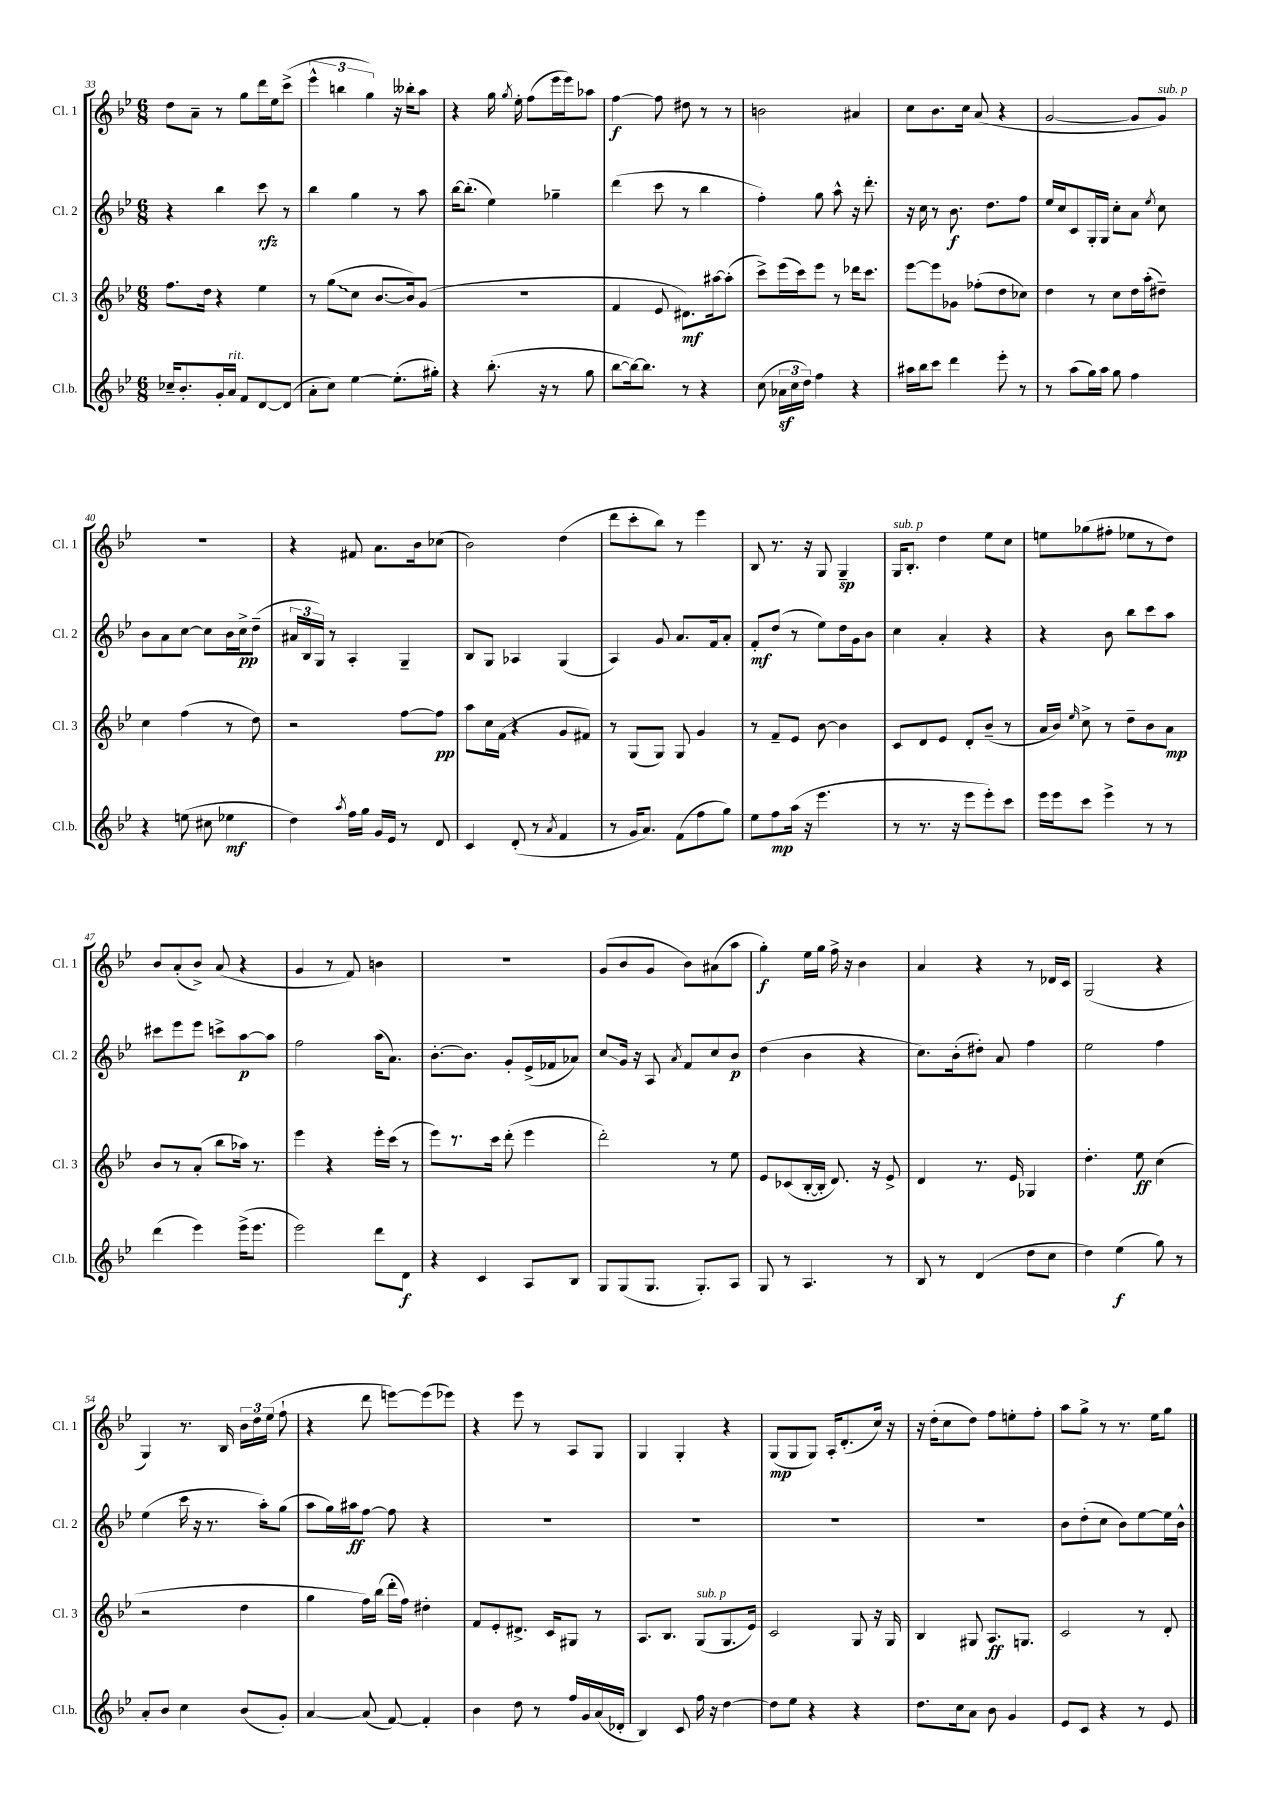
<<
\new StaffGroup <<
\new Staff = "s0" \with { instrumentName = "Cl. 1" shortInstrumentName = "Cl. 1" } {
    \clef treble \key bes \major \numericTimeSignature \time 6/8
    \autoBeamOff d''8[ a'8]-- r8 g''8[ d'''16 ees''16 c'''8]->( |
    \tuplet 3/2 { ees'''4-^ b''4 g''4) } r16 beses''16[-. a''8] |
    r4 g''16 \acciaccatura { g''8 } ees''16-. f''8[( ees'''16 ees'''16) aes''8] |
    f''4~\f f''8 dis''8 r8 r8 |
    b'2 ais'4 |
    c''8[ bes'8. c''16] a'8( r4 |
    g'2~ g'8[ g'8]^\markup { \italic "sub. p" }) |
    R2. |
    r4 fis'8 a'8.[ bes'16 ces''8]( |
    bes'2) d''4( |
    d'''8[ c'''8-. bes''8]) r8 ees'''4 |
    bes8 r8. r16 g8 g4--\sp |
    g16[^\markup { \italic "sub. p" } bes8.]-. d''4 ees''8[ c''8] |
    e''8[ ges''8( fis''8]-. ees''8[ r8 d''8]) |
    bes'8[ a'8-.( bes'8]->) a'8( r4 |
    g'4 r8 f'8) b'4 |
    R2. |
    g'8[( bes'8 g'8] bes'8[) ais'8( a''8] |
    g''4-.\f) ees''16[ g''16] f''16-> r16 bes'4 |
    a'4 r4 r8 des'16[ c'16] |
    g2( r4 |
    g4) r8. bes16 \tuplet 3/2 { bes'16[ d''16 ees''16]( } f''8-! |
    r4 d'''8 e'''8[~) e'''8( ees'''8]) |
    r4 ees'''8 r8 a8[ g8] |
    g4 g4-. r4 |
    g8[\mp( g8 g8]) a16[-. d'8.-.( c''16]) r16 |
    r16 d''16[-.( c''8 d''8]) f''8[ e''8-. f''8]-. |
    a''8[ g''8]-> r8 r8. ees''16[ g''8] \bar "|." |
}
\new Staff = "s1" \with { instrumentName = "Cl. 2" shortInstrumentName = "Cl. 2" } {
    \clef treble \key bes \major \numericTimeSignature \time 6/8
    \autoBeamOff r4 bes''4 c'''8\rfz r8 |
    bes''4 g''4 r8 a''8 |
    bes''16[~ bes''8.]-.( ees''4) ges''4-- |
    d'''4( c'''8 r8 bes''4 |
    f''4-.) g''8 a''8-^ r16 d'''8.-. |
    r16 c''16 r8 bes'8.\f d''8.[ f''8] |
    ees''16[ c''16 c'8 g16-. g16] c''8[-. a'8] \acciaccatura { ees''8 } c''8 |
    bes'8[ a'8 c''8]~ c''8[ bes'16 c''16->\pp d''8]--( |
    \tuplet 3/2 { ais'16[ bes16 g16]) } r8 a4-. g4-- |
    bes8[ g8] aes4 g4( |
    a4) g'8 a'8.[ f'16 a'8]-. |
    f'8[-.\mf d''8]( r8 ees''8[) d''16 g'16 bes'8] |
    c''4 a'4-. r4 |
    r4 bes'8 bes''8[ c'''8 a''8] |
    cis'''8[ ees'''8 ees'''8] c'''8[-> a''8~\p a''8] |
    f''2 a''16[( a'8.]) |
    bes'8.[~-. bes'8.] g'8[-. ees'16->( fes'16 aes'8]) |
    c''8[\glissando g'16] r16 a8 \acciaccatura { a'8 } f'8[ c''8 bes'8]\p |
    d''4( bes'4 r4 |
    c''8.[) bes'16-.( dis''8]-.) a'8 f''4 |
    ees''2 f''4 |
    ees''4( c'''16 r16 r8. a''16[-.) g''8]( |
    a''8[ g''16) ais''16\ff f''8]~ f''8 r4 |
    R2. |
    R2. |
    R2. |
    R2. |
    bes'8[ d''8-.( c''8] bes'8[) ees''8~ ees''16 bes'16]-^ \bar "|." |
}
\new Staff = "s2" \with { instrumentName = "Cl. 3" shortInstrumentName = "Cl. 3" } {
    \clef treble \key bes \major \numericTimeSignature \time 6/8
    \autoBeamOff f''8.[ d''16] r4 ees''4 |
    r8 \once \override Glissando.style = #'zigzag g''8[\glissando( c''8] bes'8.[~ bes'16) g'8]( |
    R2. |
    f'4 ees'8 dis'8.[\mf) ais''16~ ais''8]-.( |
    c'''8[->) ees'''16( c'''16) ees'''8] r8 des'''16[ c'''8.] |
    ees'''8[~ ees'''8 ges'8] fes''8[-.( d''8 ces''8]) |
    d''4 r8 c''8[ d''16 a''16-.( dis''8]--) |
    c''4 f''4( r8 d''8) |
    r2 f''8[~ f''8]\pp |
    a''8[ c''16 f'16]( r4 g'8[ fis'8]) |
    r8 g8[( g8]) g8 g'4 |
    r8 f'8[-- ees'8] bes'8~ bes'4 |
    c'8[ d'8 ees'8] d'8[-. bes'8]--( r8 |
    a'16[ bes'16]) \grace { ees''16 } c''8-> r8 d''8[-- bes'8 a'8]\mp |
    bes'8[ r8 a'8]-.( bes''8[ aes''16]) r8. |
    ees'''4 r4 ees'''16[-. c'''16]( r8 |
    ees'''8[) r8. c'''16] d'''8-.( ees'''4 |
    d'''2-.) r8 ees''8 |
    ees'8[ ces'8( bes16~-. bes16]-. d'8.) r16 ees'8-> |
    d'4 r8. ees'16 ges4 |
    d''4.-. ees''8\ff c''4( |
    r2 d''4 |
    g''4 f''16[) bes''16]( d'''16[-. f''16]) dis''4-. |
    f'8[ ees'8-. dis'8.]-> c'16[ gis8] r8 |
    a8.[ bes8.] g8[^\markup { \italic "sub. p" }( g8. ees'16]) |
    c'2 g8 r16 g16 |
    bes4 gis8 a8.[\ff g8.] |
    c'2 r8 d'8-. \bar "|." |
}
\new Staff = "s3" \with { instrumentName = "Cl.b." shortInstrumentName = "Cl.b." } {
    \clef treble \key bes \major \numericTimeSignature \time 6/8
    \autoBeamOff ces''16[-- bes'8.-. g'16-. a'16]^\markup { \italic "rit." } f'8[ d'8~ d'8]( |
    a'8[-. c''8]) ees''4~ ees''8.[-.( gis''16]-.) |
    r4 bes''8.-.( r16 r8 g''8 |
    bes''8[~ bes''16~) bes''8.] r8 r4 |
    c''8( \tuplet 3/2 { aes'16[\sf c''16 d''16]) } f''4 r4 |
    ais''16[ bes''16 c'''8] d'''4 ees'''8-. r8 |
    r8 a''8[( g''16) a''16] g''8 f''4 |
    r4 e''8( cis''8 ees''4\mf |
    d''4) \acciaccatura { a''8 } f''16[ g''16] g'16[ ees'16] r8 d'8 |
    c'4 d'8-.( r8 \acciaccatura { a'8 } f'4 |
    r8 g'16[ a'8.]) f'8[( f''8 g''8]) |
    ees''8[ f''8\mp a''16]( r16 ees'''4. |
    r8 r8. r16 ees'''8[ ees'''8-.) c'''8] |
    ees'''16[ ees'''16 c'''8] ees'''4-> r8 r8 |
    d'''4( ees'''4) ees'''16[->( ees'''8.] |
    ees'''2) d'''8[ d'8]\f |
    r4 c'4 a8[ bes8] |
    g8[ g8( g8.] g8.[-.) a8] |
    g8 r8 a4. r8 |
    bes8 r8 d'4( d''8[ c''8] |
    d''4) ees''4\f( g''8) r8 |
    a'8[-. bes'8] c''4 bes'8[( g'8]-.) |
    a'4~ a'8( f'8~) f'4-. |
    bes'4 d''8 r8 f''16[ g'16 a'16( des'16]-. |
    bes4) c'8 f''16 r16 d''4~ |
    d''8[ ees''8] r4 r4 |
    d''8.[ c''16 a'8] bes'8 g'4 |
    ees'8[ c'8] r4 r8 ees'8 \bar "|." |
}
>>
>>
\layout { \context { \Score currentBarNumber = #33 } }
